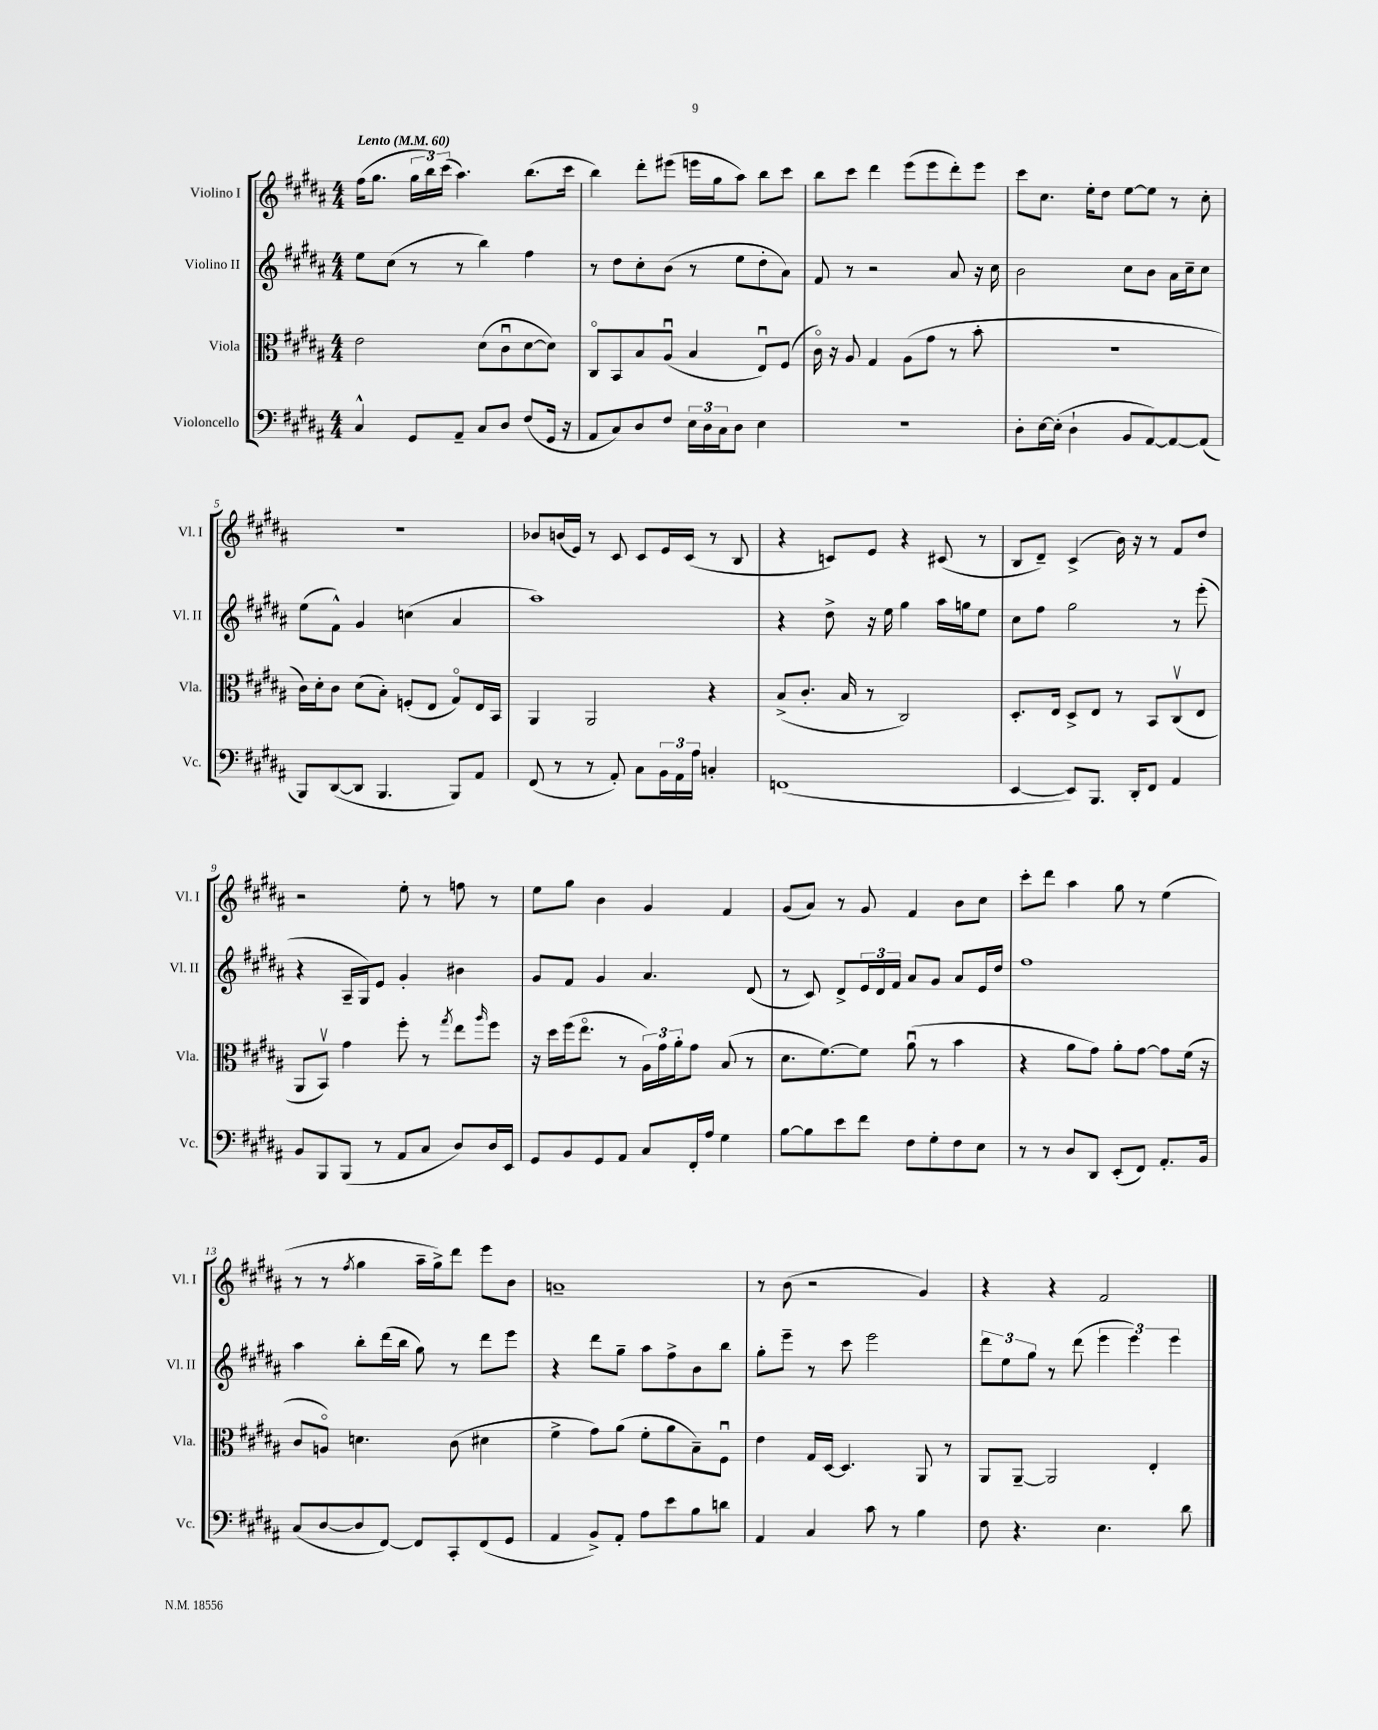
<<
\new StaffGroup <<
\new Staff = "s0" \with { instrumentName = "Violino I" shortInstrumentName = "Vl. I" } {
    \clef treble \key b \major \numericTimeSignature \time 4/4 \tempo "Lento" 4 = 60
    fis''16( gis''8. \tuplet 3/2 { gis''16 b''16) cis'''16( } ais''4.) b''8.( cis'''16 |
    b''4) dis'''8-. eis'''8( e'''16 gis''16 ais''8) b''8 cis'''8 |
    b''8 cis'''8 dis'''4 e'''8( e'''8 dis'''8-.) e'''8 |
    cis'''8 cis''8. e''16-. dis''8 e''8~ e''8 r8 cis''8-. |
    r1 |
    bes'8 b'16( e'16) r8 cis'8 cis'8 e'16 cis'16( r8 b8 |
    r4 c'8) e'8 r4 cis'8( r8 |
    b8 dis'8--) cis'4->( b'16) r16 r8 fis'8 dis''8 |
    r2 e''8-. r8 f''8 r8 |
    e''8 gis''8 b'4 gis'4 fis'4 |
    gis'8( ais'8) r8 gis'8 fis'4 b'8 cis''8 |
    cis'''8-. dis'''8 ais''4 gis''8 r8 e''4( |
    r8 r8 \acciaccatura { fis''8 } gis''4 ais''16-- gis''16->) dis'''8 e'''8 b'8 |
    a'1-- |
    r8 b'8( r2 gis'4) |
    r4 r4 fis'2 \bar "|." |
}
\new Staff = "s1" \with { instrumentName = "Violino II" shortInstrumentName = "Vl. II" } {
    \clef treble \key b \major \numericTimeSignature \time 4/4
    e''8 cis''8( r8 r8 b''4) fis''4 |
    r8 dis''8 cis''8-. b'8( r8 e''8 dis''8-. ais'8) |
    fis'8 r8 r2 ais'8 r16 cis''16 |
    b'2 cis''8 b'8 ais'16 cis''16-- cis''8 |
    e''8( fis'8-^) gis'4 c''4( ais'4 |
    ais''1) |
    r4 dis''8-> r16 e''16 gis''4 ais''16 g''16 e''8 |
    cis''8 fis''8 gis''2 r8 e'''8-.( |
    r4 ais16-- gis16) e'8 gis'4-. bis'4 |
    gis'8 fis'8 gis'4 ais'4. dis'8( |
    r8 cis'8) dis'8-> \tuplet 3/2 { e'16 dis'16 fis'16 } ais'8 gis'8 ais'8 e'16 dis''16 |
    fis''1 |
    ais''4 b''8-. dis'''16( b''16 gis''8) r8 dis'''8 e'''8 |
    r4 dis'''8 gis''8-- ais''8 fis''8-> b'8 b''8 |
    gis''8-. e'''8-- r8 cis'''8 e'''2 |
    \tuplet 3/2 { dis'''8 e''8 gis''8 } r8 dis'''8( \tuplet 3/2 { e'''4 e'''4) e'''4 } \bar "|." |
}
\new Staff = "s2" \with { instrumentName = "Viola" shortInstrumentName = "Vla." } {
    \clef alto \key b \major \numericTimeSignature \time 4/4
    e'2 dis'8( cis'8\downbow dis'8~ dis'8) |
    cis8\flageolet b,8 b8 ais8\downbow( b4 e8\downbow) fis8( |
    cis'16\flageolet) r16 ais8 gis4 ais8( gis'8 r8 b'8-. |
    R1 |
    cis'16) dis'16-. cis'8 dis'8( b8-.) f8-.( e8 gis8\flageolet) e16 b,16 |
    ais,4 ais,2 r4 |
    b8->( cis'8.-. b16 r8 cis2) |
    dis8.-. e16 dis8-> e8 r8 b,8 cis8\upbow( e8 |
    ais,8 b,8\upbow) gis'4 fis''8-. r8 \acciaccatura { gis''8 } e''8 \grace { ais''16 } fis''8 |
    r16 dis''16 fis''16( e''8.\flageolet r8 \tuplet 3/2 { ais16) gis'16 ais'16-. } gis'8 b8( r8 |
    dis'8. fis'8.~) fis'8 ais'8\downbow( r8 b'4 |
    r4 ais'8 gis'8) ais'8-. gis'8~ gis'8 fis'16( r16 |
    cis'8 a8\flageolet) d'4. cis'8( dis'4 |
    fis'4-> gis'8) ais'8( fis'8-. ais'8 b8--) fis8\downbow |
    e'4 gis16 dis16~ dis4. ais,8 r8 |
    ais,8 ais,8~-- ais,2 e4-. \bar "|." |
}
\new Staff = "s3" \with { instrumentName = "Violoncello" shortInstrumentName = "Vc." } {
    \clef bass \key b \major \numericTimeSignature \time 4/4
    cis4-^ gis,8 ais,8-- cis8 dis8 fis8( gis,16 r16 |
    ais,8 cis8) dis8 fis8 \tuplet 3/2 { e16 dis16 cis16 } dis8 e4 |
    R1 |
    dis8-. e16~ e16-.( dis4-! b,8 ais,8~) ais,8~ ais,8( |
    b,,8) dis,8~( dis,8 b,,4. b,,8) ais,8 |
    fis,8( r8 r8 ais,8-.) cis8 \tuplet 3/2 { b,16 ais,16 ais16 } c4-. |
    f,1( |
    e,4~ e,8) b,,8. dis,16-. fis,8 ais,4 |
    b,8 b,,8 b,,8( r8 ais,8 cis8 dis8) dis16 e,16 |
    gis,8 b,8 gis,8 ais,8 cis8 fis,16-. ais16 gis4 |
    b8~ b8 e'8 fis'8 fis8 gis8-. fis8 e8 |
    r8 r8 dis8 dis,8 e,8-.( fis,8) ais,8.-. b,16 |
    cis8( dis8~ dis8 fis,8~) fis,8 cis,8-. fis,8( gis,8 |
    ais,4 b,8->) ais,8-. ais8 e'8 b8 d'8 |
    ais,4 cis4 cis'8 r8 b4 |
    fis8 r4. e4. dis'8 \bar "|." |
}
>>
>>
